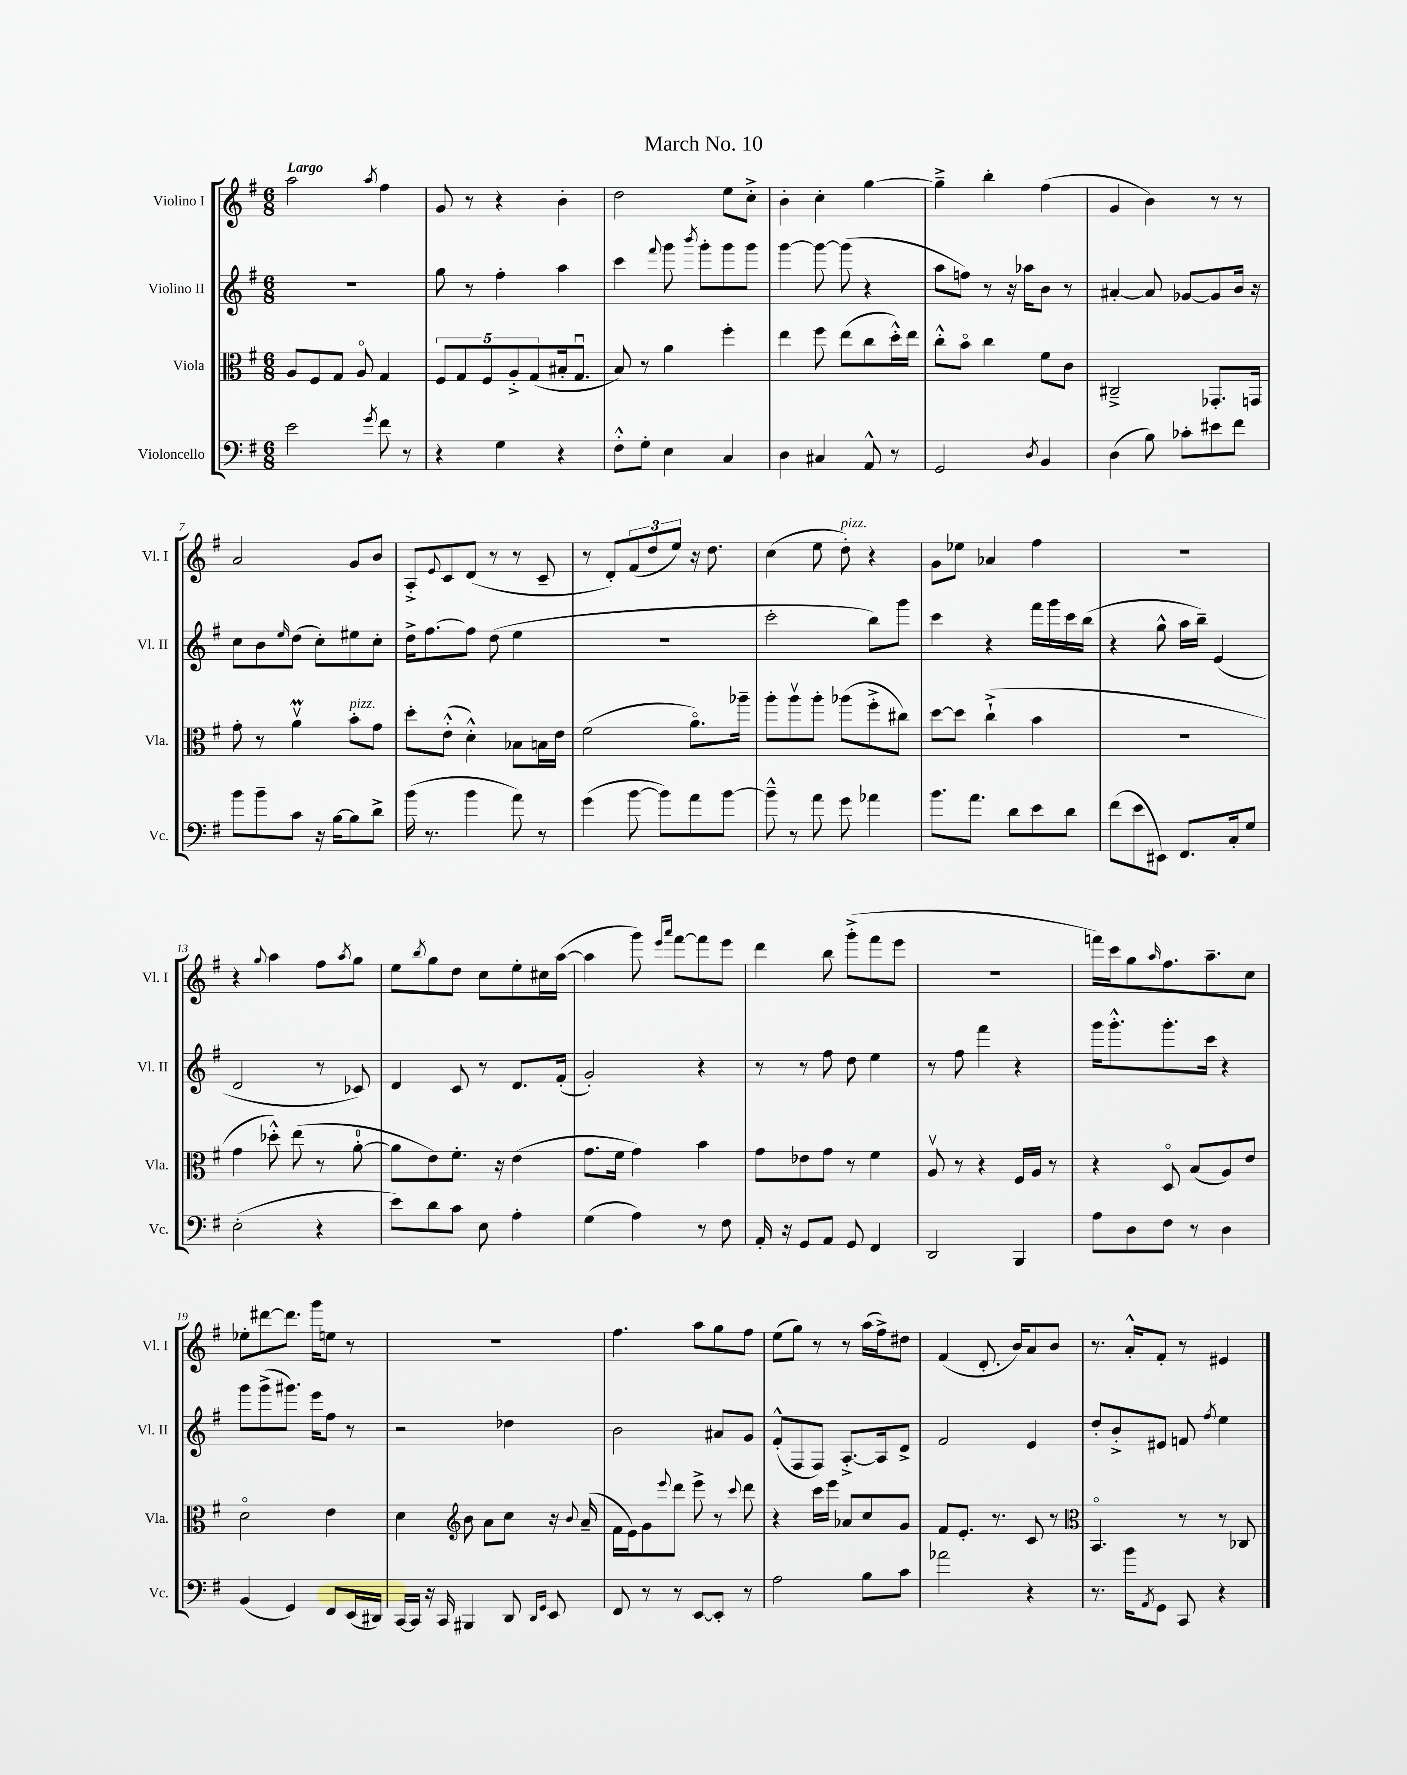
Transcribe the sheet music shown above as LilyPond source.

\header { title = "March No. 10" }
<<
\new StaffGroup <<
\new Staff = "s0" \with { instrumentName = "Violino I" shortInstrumentName = "Vl. I" } {
    \clef treble \key g \major \numericTimeSignature \time 6/8 \tempo "Largo"
    a''2 \acciaccatura { a''8 } fis''4 |
    g'8 r8 r4 b'4-. |
    d''2 e''8 c''8-.-> |
    b'4-. c''4-. g''4~ |
    g''4---> b''4-. fis''4( |
    g'4 b'4) r8 r8 |
    a'2 g'8 b'8 |
    a8-.-> \appoggiatura { e'8 } c'8 d'8( r8 r8 c'8-- |
    r8 d'8-.) \tuplet 3/2 { fis'8( d''8 e''8) } r16 d''8. |
    c''4( e''8 d''8-.^\markup { \italic "pizz." }) r4 |
    g'8 ees''8 aes'4 fis''4 |
    R2. |
    r4 \appoggiatura { g''8 } a''4 fis''8 \acciaccatura { a''8 } g''8 |
    e''8 \acciaccatura { b''8 } g''8 d''8 c''8 e''8-. cis''16 a''16~( |
    a''4 g'''8) \grace { e'''16 a'''16 } fis'''8~ fis'''8 e'''8 |
    d'''4 b''8 g'''8-.->( fis'''8 e'''8 |
    R2. |
    f'''16) c'''16 g''8 \grace { a''16 } fis''8. a''8.-- c''8 |
    ees''8-. dis'''8~ dis'''8. g'''16 e''8 r8 |
    R2. |
    fis''4. a''8 g''8 fis''8 |
    e''8( g''8) r8 r8 a''16( fis''16->) dis''8 |
    fis'4( d'8.-. b'16) a'8 b'8 |
    r8. a'16-.-^ fis'8-. r8 eis'4 \bar "|." |
}
\new Staff = "s1" \with { instrumentName = "Violino II" shortInstrumentName = "Vl. II" } {
    \clef treble \key g \major \numericTimeSignature \time 6/8
    R2. |
    g''8 r8 fis''4-. a''4 |
    c'''4 \appoggiatura { fis'''8 } g'''8 \acciaccatura { b'''8 } g'''8-. g'''8 g'''8 |
    g'''4~ g'''8~ g'''8( r4 |
    a''8 f''8) r8 r16 aes''16 b'8 r8 |
    ais'4~-. ais'8 ges'8~ ges'8 b'16 r16 |
    c''8 b'8 \grace { e''16 } d''8( c''8-.) eis''8 c''8-. |
    d''16-> fis''8.~ fis''8 d''8( e''4 |
    R2. |
    c'''2-. b''8) g'''8 |
    c'''4 r4 fis'''16 g'''16 c'''16 b''16( |
    r4 g''8-^ a''16 b''16--) e'4( |
    d'2 r8 ces'8) |
    d'4 c'8 r8 d'8. fis'16-.( |
    g'2-.) r4 |
    r8 r8 fis''8 d''8 e''4 |
    r8 fis''8 fis'''4 r4 |
    g'''16 g'''8.-.-^ g'''8.-. c'''16 r4 |
    g'''8 g'''8->( gis'''8.) e'''16 fis''8 r8 |
    r2 des''4 |
    b'2 ais'8 g'8 |
    fis'8-.-^( fis8 fis8) a8.~-.-> a16 d'8-> |
    fis'2 e'4 |
    d''8-. b'8-.-> eis'8 f'8 \acciaccatura { fis''8 } e''4 \bar "|." |
}
\new Staff = "s2" \with { instrumentName = "Viola" shortInstrumentName = "Vla." } {
    \clef alto \key g \major \numericTimeSignature \time 6/8
    a8 fis8 g8 a8\flageolet g4 |
    \tuplet 5/4 { fis8 g8 fis8 a8-.-> g8( } bis16-. g8.\downbow |
    b8) r8 a'4 fis''4-. |
    e''4 fis''8 e''8( c''8 d''16-.-^) e''16 |
    c''8-.-^ b'8\flageolet c''4 fis'8 c'8 |
    cis2---> ges,8.-. g,16 |
    g'8-. r8 a'4\upbow\prall b'8-.^\markup { \italic "pizz." } g'8 |
    d''8-. e'8-.-^( d'4-.-^) bes8 b16 e'16 |
    fis'2( a'8.\flageolet) aes''16-- |
    a''8-. a''8\upbow a''8-. aes''8( fis''8-.-> cis''8) |
    d''8~ d''8 c''4-!->( b'4 |
    R2. |
    g'4 des''8-.-^) e''8( r8 a'8-0~-. |
    a'8 e'8) fis'8.-. r16 e'4( |
    g'8. fis'16 g'4) b'4 |
    g'8 ees'8 g'8 r8 fis'4 |
    a8\upbow r8 r4 fis16 a16 r8 |
    r4 d8\flageolet b8( a8) e'8 |
    d'2\flageolet e'4 |
    d'4 \clef treble b'8 a'8 c''8 r16 \appoggiatura { b'8 } a'16--( |
    fis'16 e'16) g'8 \appoggiatura { e'''8 } d'''8 e'''8-> r8 \appoggiatura { c'''8 } d'''8 |
    r4 c'''16 e'''16 aes'8 c''8 g'8 |
    fis'8 e'8.-. r8. c'8 r8 |
    \clef alto b,4.\flageolet r8 r8 ces8 \bar "|." |
}
\new Staff = "s3" \with { instrumentName = "Violoncello" shortInstrumentName = "Vc." } {
    \clef bass \key g \major \numericTimeSignature \time 6/8
    e'2 \acciaccatura { g'8 } fis'8 r8 |
    r4 g4 r4 |
    fis8-.-^ g8-. e4 c4 |
    d4 cis4 a,8-^ r8 |
    g,2 \acciaccatura { d8 } b,4 |
    d4( b8) ces'8-. eis'8 fis'8 |
    b'8 b'8-- c'8 r16 b16~ b8 d'8-> |
    b'16( r8. b'4 a'8) r8 |
    g'4( b'8~ b'8) a'8 b'8~ |
    b'8---^ r8 a'8 g'8 aes'4 |
    b'8. a'8. d'8 e'8 d'8 |
    fis'8( e'8 eis,8) fis,8. c16-. g8 |
    e2-.( r4 |
    e'8) d'8 c'8 e8 a4-. |
    g4( a4) r8 fis8 |
    a,16-. r16 g,8 a,8 g,8 fis,4 |
    d,2 b,,4 |
    a8 d8 fis8 r8 d4 |
    b,4( g,4) fis,8 e,16( dis,16) |
    c,16~ c,16 r16 c,16 bis,,4 d,8 \grace { d,16 g,16 } e,8 |
    fis,8 r8 r8 e,8~ e,8-. r8 |
    a2 b8 c'8 |
    aes'2 r4 |
    r8. b'16 \acciaccatura { a,8 } g,8 c,8 r4 \bar "|." |
}
>>
>>
